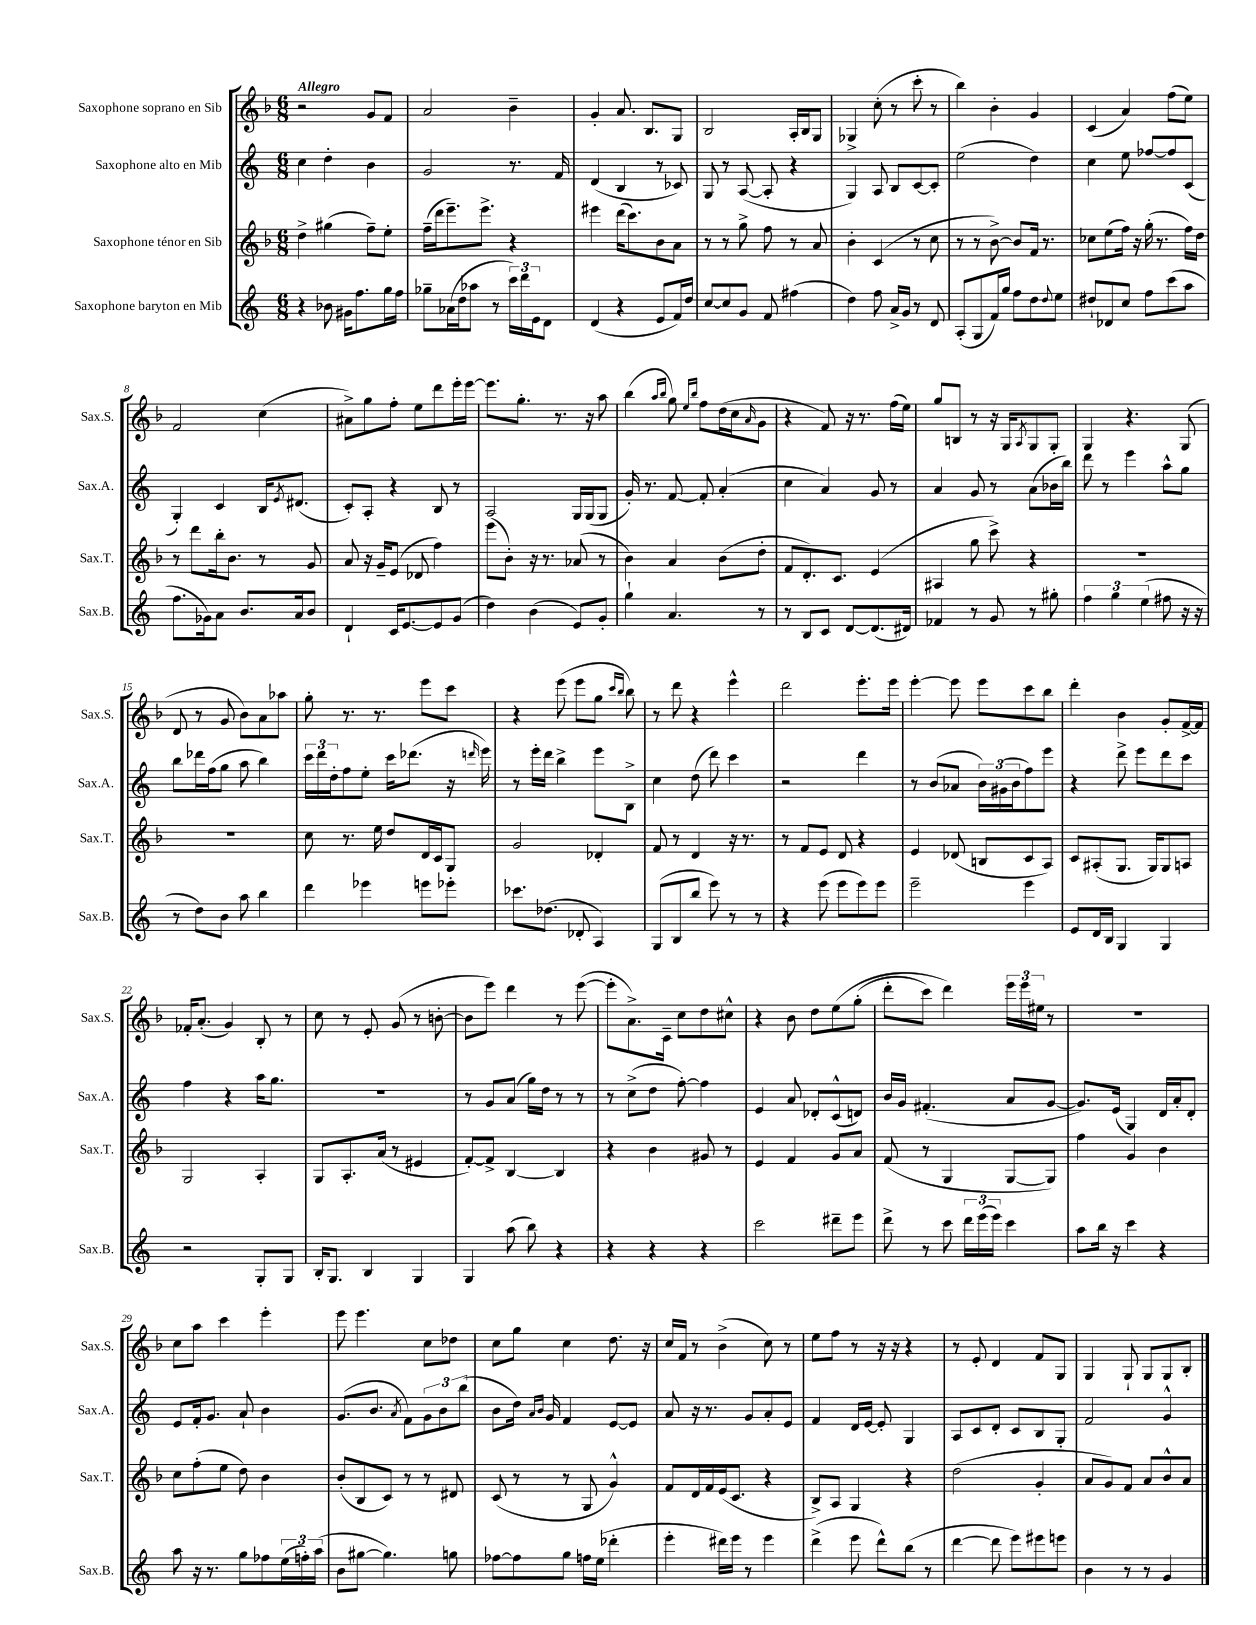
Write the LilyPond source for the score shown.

<<
\new StaffGroup <<
\new Staff = "s0" \with { instrumentName = "Saxophone soprano en Sib" shortInstrumentName = "Sax.S." } {
    \clef treble \key f \major \numericTimeSignature \time 6/8 \tempo "Allegro"
    r2 g'8 f'8 |
    a'2 bes'4-- |
    g'4-. a'8. bes8. g8 |
    bes2 a16-. bes16 g8 |
    ges4-> c''8-.( r8 c'''8-. r8 |
    bes''4) bes'4-. g'4 |
    c'4( a'4) f''8( e''8) |
    f'2 c''4( |
    ais'8->) g''8 f''8-. e''8 d'''8 e'''16-. e'''16~ |
    e'''8. g''8.-. r8. r16 a''8 |
    bes''4( \grace { a''16 bes''16 } g''8) \grace { e''16 bes''16 } f''8 d''16( c''16 \grace { a'16 } g'8 |
    r4 f'8) r16 r8. f''16( e''16) |
    g''8 b8 r8 r16 g16 \acciaccatura { a8 } g8 g8-. |
    g4 r4. g8( |
    d'8 r8 g'8 bes'8) a'8 aes''8 |
    g''8-. r8. r8. e'''8 c'''8 |
    r4 e'''8( e'''8 g''8 \grace { c'''16 bes''16 } bes''8) |
    r8 d'''8 r4 e'''4-^ |
    d'''2 e'''8.-. e'''16 |
    e'''4~-. e'''8 e'''8 c'''8 bes''8 |
    d'''4-. bes'4 g'8-. f'16~-> f'16 |
    fes'16-. a'8.-.( g'4) bes8-. r8 |
    c''8 r8 e'8-. g'8( r8 b'8~-. |
    b'8 e'''8) d'''4 r8 e'''8~( |
    e'''8-. a'8.->) c'16-- c''8 d''8 cis''8-^ |
    r4 bes'8 d''8 e''8\( g''8-.( |
    d'''8-. c'''8) d'''4\) \tuplet 3/2 { e'''16 e'''16 eis''16 } r8 |
    R2. |
    c''8 a''8 c'''4 e'''4-. |
    e'''8 e'''4. c''8 des''8 |
    c''8 g''8 c''4 d''8. r16 |
    c''16 f'16 r8 bes'4->( c''8) r8 |
    e''8 f''8 r8 r16 r16 r4 |
    r8 e'8-. d'4 f'8 g8 |
    g4 g8-! g8 g8 bes8-. \bar "|." |
}
\new Staff = "s1" \with { instrumentName = "Saxophone alto en Mib" shortInstrumentName = "Sax.A." } {
    \clef treble \key c \major \numericTimeSignature \time 6/8
    c''4 d''4-. b'4 |
    g'2 r8. f'16 |
    d'4( b4 r8 ces'8) |
    g8 r8 a8~( a8-. r4 |
    g4) a8 b8 c'8~ c'8-. |
    e''2( d''4) |
    c''4 e''8 fes''8~ fes''8 c'8( |
    g4-.) c'4 b16 \acciaccatura { e'8 } dis'8.( |
    c'8-.) a8-. r4 b8 r8 |
    a2 g16 g16( g8 |
    g'16-.) r8. f'8~ f'8-. a'4-.( |
    c''4 a'4) g'8 r8 |
    a'4 g'8 r8 a'8( bes'16 b''16) |
    d'''8 r8 e'''4 a''8-^ g''8 |
    b''8 des'''16 f''16( g''8 a''8 b''4) |
    \tuplet 3/2 { c'''16 d'''16 d''16-. } f''8 e''8-. c'''16 des'''8.( r16 \grace { d'''16 } e'''16) |
    r8 e'''16-. d'''16 b''4-> e'''8 b8-> |
    c''4 d''8( d'''8) c'''4 |
    r2 d'''4 |
    r8 b'8( aes'8 \tuplet 3/2 { b'16) gis'16( b'16 } f''8) e'''8 |
    r4 d'''8-> e'''8 d'''8 c'''8 |
    f''4 r4 a''16 g''8. |
    R2. |
    r8 g'8 a'8( g''16) d''16 r8 r8 |
    r8 c''8->( d''8 f''8~-.) f''4 |
    e'4 a'8 des'8-. c'8-^( d'8) |
    b'16 g'16 fis'4.-.( a'8 g'8~ |
    g'8.) e'16( g4) d'16 a'16-. d'8-. |
    e'8 f'16-. g'8. a'8-! b'4 |
    g'8.( b'8. \acciaccatura { a'8 } f'8) \tuplet 3/2 { g'8 b'8 b''8( } |
    b'8 d''16) \grace { a'16 b'16 } g'16 f'4 e'8~ e'8 |
    a'8 r16 r8. g'8 a'8-. e'8 |
    f'4 d'16 e'16~ e'8-. g4 |
    a8 c'8 d'8-. c'8 b8 g8-. |
    f'2 g'4-^ \bar "|." |
}
\new Staff = "s2" \with { instrumentName = "Saxophone ténor en Sib" shortInstrumentName = "Sax.T." } {
    \clef treble \key f \major \numericTimeSignature \time 6/8
    d''4-> gis''4( f''8--) e''8-. |
    f''16--( d'''16 e'''8.--) e'''8.-> r4 |
    eis'''4 d'''16( c'''8.) bes'8 a'8 |
    r8 r8 g''8-> f''8 r8 a'8 |
    bes'4-. c'4( r8 c''8 |
    r8 r8 bes'8~->) bes'8 f'16 r8. |
    ces''8 e''8( f''16) r16 g''16-.( r8. f''16) d''16 |
    r8 d'''8 bes''16-. bes'8. r8 g'8 |
    a'8 r16 g'16-- e'8( des'8 f''4) |
    e'''8( bes'8-.) r16 r8. aes'8( r8 |
    bes'4) a'4 bes'8( d''8-. |
    f'8 d'8.-.) c'8. e'4( |
    ais4 g''8 c'''8->) r4 |
    R2. |
    R2. |
    c''8 r8. e''16 d''8 d'16 c'16 g8 |
    g'2 des'4-. |
    f'8 r8 d'4 r16 r8. |
    r8 f'8 e'8 d'8 r4 |
    e'4 des'8( b8 c'8 a8) |
    c'8 ais8-.( g8. g16) g8 a8 |
    g2 a4-. |
    g8 a8.-. a'16( r8 eis'4 |
    f'8~-.) f'8-> bes4~ bes4 |
    r4 bes'4 gis'8 r8 |
    e'4 f'4 g'8 a'8 |
    f'8( r8 g4 g8~ g8) |
    f''4 g'4 bes'4 |
    c''8 f''8-.( e''8 d''8) bes'4 |
    bes'8-.( bes8 c'8) r8 r8 dis'8 |
    c'8( r8 r8 g8 g'4-^) |
    f'8 d'16 f'16 e'16( c'8. r4 |
    bes8->) a8 g4 r4 |
    d''2( g'4-. |
    a'8 g'8) f'8 a'8 bes'8-^ a'8 \bar "|." |
}
\new Staff = "s3" \with { instrumentName = "Saxophone baryton en Mib" shortInstrumentName = "Sax.B." } {
    \clef treble \key c \major \numericTimeSignature \time 6/8
    r4 bes'8 gis'16 f''8. g''16 f''16 |
    ges''8-- aes'16( d''16 aes''8 r8 \tuplet 3/2 { c'''16) d'''16 e'16 } d'8 |
    d'4( r4 e'8 f'16) d''16 |
    c''8~ c''8 g'8 f'8 fis''4( |
    d''4) f''8 a'16-> g'16 r8 d'8 |
    a8-.( g8 f'16) g''16 f''8 d''8 \appoggiatura { d''8 } e''8 |
    dis''8-! des'8 c''8 f''8 c'''8( a''8 |
    f''8. ges'16) a'8 b'8. a'16 b'8 |
    d'4-! c'16 e'8.~ e'8 g'8( |
    d''4) b'4( e'8) g'8-. |
    g''4-! a'4. r8 |
    r8 b8 c'8 d'8~ d'8.( dis'16) |
    fes'4 r8 g'8 r8 gis''8-. |
    \tuplet 3/2 { f''4 g''4 e''4( } fis''8 r16 r16 |
    r8 d''8) b'8 a''8 b''4 |
    d'''4 ees'''4 e'''8 ees'''8-. |
    ces'''8. des''8.( des'8-. a4) |
    g8( b8 b''8 e'''8) r8 r8 |
    r4 e'''8( e'''8 e'''8) e'''8 |
    e'''2-- e'''4 |
    e'8 d'16 b16 g4 g4 |
    r2 g8-. g8 |
    b16-. g8. b4 g4 |
    g4 a''8( b''8) r4 |
    r4 r4 r4 |
    c'''2 dis'''8-- e'''8 |
    d'''8-> r8 c'''8 \tuplet 3/2 { d'''16 e'''16( e'''16) } c'''4 |
    a''8 b''16 r16 c'''4 r4 |
    a''8 r16 r8. g''8 fes''8 \tuplet 3/2 { e''16( f''16-.) a''16( } |
    b'8 gis''8~ gis''4.) g''8 |
    fes''8~ fes''8 g''8 f''16 e''16( des'''4-. |
    e'''4-. dis'''16) e'''16 r8 e'''4 |
    d'''4->( e'''8 d'''8-^) b''8( r8 |
    d'''4~ d'''8 e'''8) eis'''8 e'''8 |
    b'4 r8 r8 g'4 \bar "|." |
}
>>
>>
